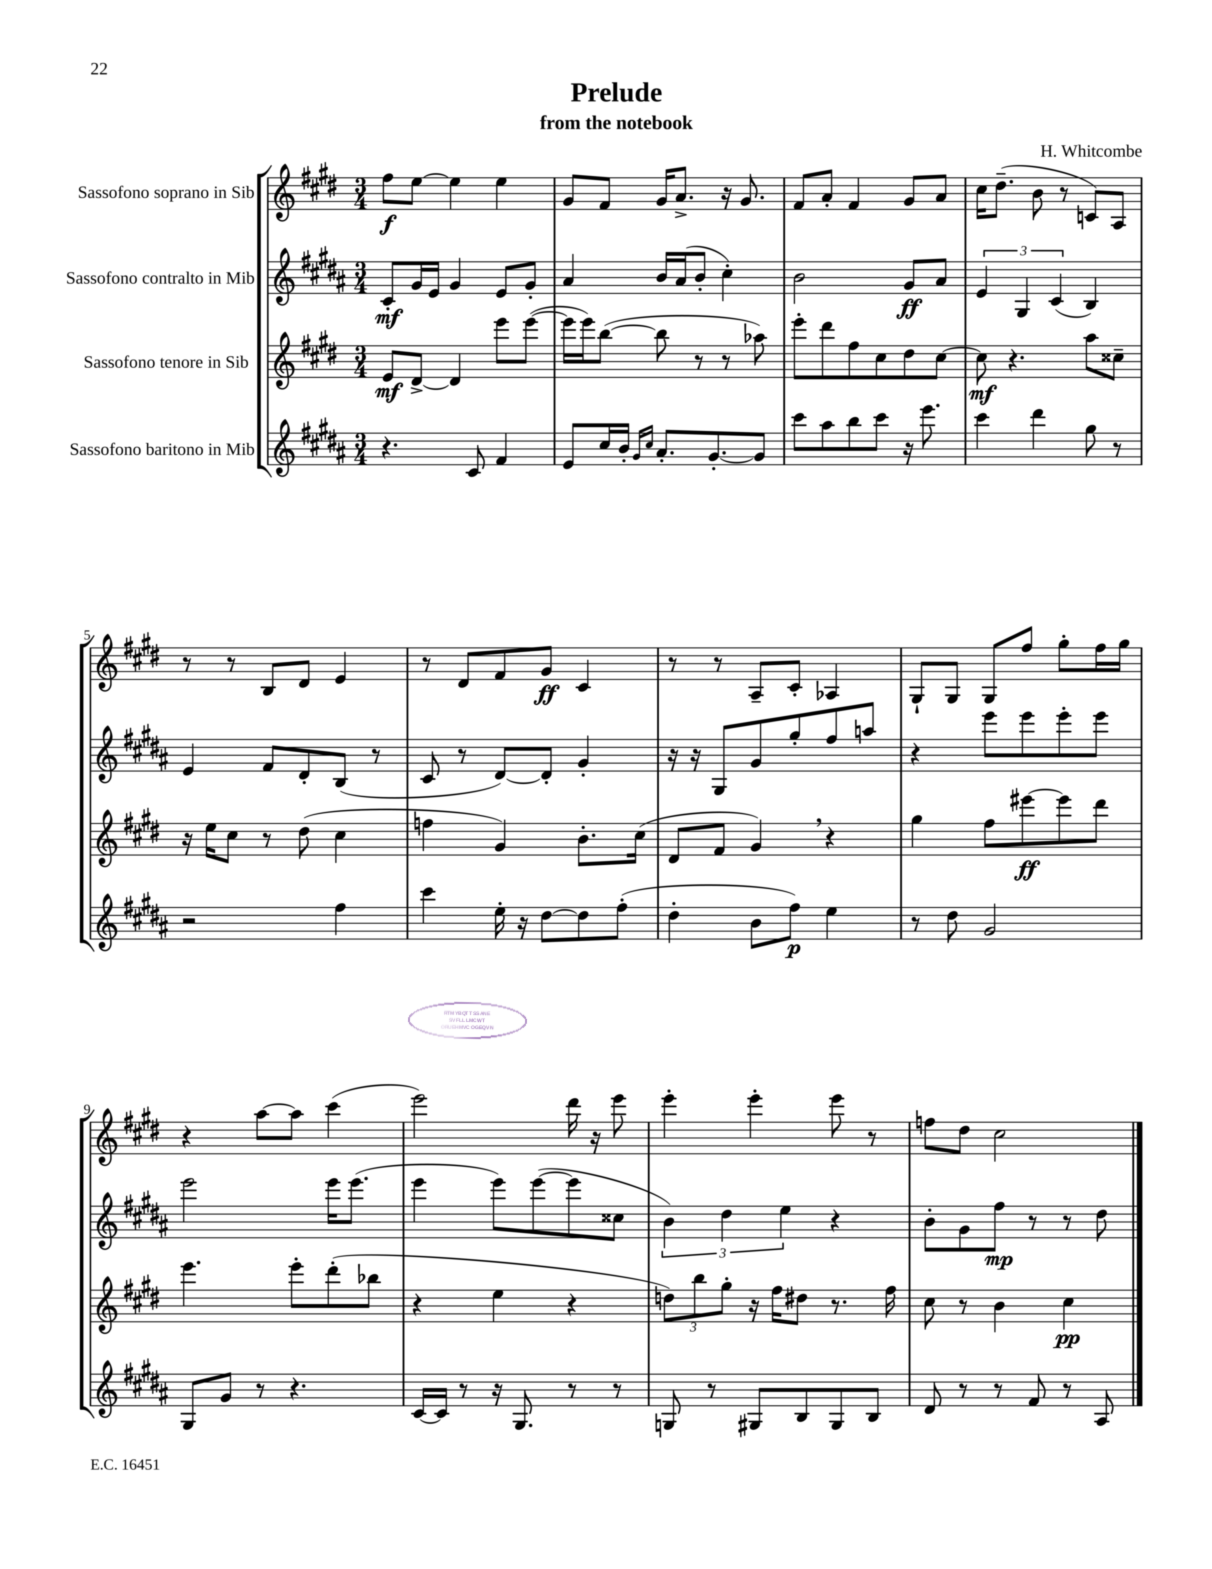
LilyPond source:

\header { title = "Prelude" composer = "H. Whitcombe" subtitle = "from the notebook" }
<<
\new StaffGroup <<
\new Staff = "s0" \with { instrumentName = "Sassofono soprano in Sib" } {
    \clef treble \key e \major \numericTimeSignature \time 3/4
    fis''8\f e''8~ e''4 e''4 |
    gis'8 fis'8 gis'16 a'8.-> r16 gis'8. |
    fis'8 a'8-. fis'4 gis'8 a'8 |
    cis''16 dis''8.--( b'8 r8 c'8) a8 |
    r8 r8 b8 dis'8 e'4 |
    r8 dis'8 fis'8 gis'8\ff cis'4 |
    r8 r8 a8-- cis'8-. aes4 |
    gis8-! gis8 gis8 fis''8 gis''8-. fis''16 gis''16 |
    r4 a''8~ a''8 cis'''4( |
    e'''2) dis'''16 r16 e'''8 |
    e'''4-. e'''4-. e'''8 r8 |
    f''8 dis''8 cis''2 \bar "|." |
}
\new Staff = "s1" \with { instrumentName = "Sassofono contralto in Mib" } {
    \clef treble \key b \major \numericTimeSignature \time 3/4
    cis'8-.\mf gis'16 e'16 gis'4 e'8 gis'8-. |
    ais'4 b'16 ais'16( b'8-. cis''4-.) |
    b'2 gis'8\ff ais'8 |
    \tuplet 3/2 { e'4 gis4 cis'4( } b4) |
    e'4 fis'8 dis'8-. b8( r8 |
    cis'8 r8 dis'8~) dis'8-. gis'4-. |
    r16 r16 gis8 gis'8 gis''8-. fis''8 a''8 |
    r4 e'''8 e'''8 e'''8-. e'''8 |
    e'''2 e'''16 e'''8.( |
    e'''4 e'''8) e'''8~( e'''8 cisis''8 |
    \tuplet 3/2 { b'4) dis''4 e''4 } r4 |
    b'8-. gis'8 fis''8\mp r8 r8 dis''8 \bar "|." |
}
\new Staff = "s2" \with { instrumentName = "Sassofono tenore in Sib" } {
    \clef treble \key e \major \numericTimeSignature \time 3/4
    e'8\mf dis'8~-> dis'4 e'''8 e'''8~( |
    e'''16 e'''16) b''8~( b''8 r8 r8 aes''8) |
    e'''8-. dis'''8 fis''8 cis''8 dis''8 cis''8~ |
    cis''8\mf r4. a''8 cisis''8-- |
    r16 e''16 cis''8 r8 dis''8( cis''4 |
    f''4 gis'4) b'8.-. cis''16( |
    dis'8 fis'8 gis'4) \breathe r4 |
    gis''4 fis''8 eis'''8~\ff eis'''8 dis'''8 |
    e'''4. e'''8-. dis'''8-.( bes''8 |
    r4 e''4 r4 |
    \tuplet 3/2 { d''8) b''8 gis''8-. } r16 fis''16 dis''8 r8. fis''16 |
    cis''8 r8 b'4 cis''4\pp \bar "|." |
}
\new Staff = "s3" \with { instrumentName = "Sassofono baritono in Mib" } {
    \clef treble \key b \major \numericTimeSignature \time 3/4
    r4. cis'8 fis'4 |
    e'8 cis''16 b'16-. \grace { gis'16 cis''16 } ais'8.-. gis'8.~-. gis'8 |
    cis'''8 ais''8 b''8 cis'''8 r16 e'''8. |
    cis'''4 dis'''4 gis''8 r8 |
    r2 fis''4 |
    cis'''4 e''16-. r16 dis''8~ dis''8 fis''8-.( |
    dis''4-. b'8 fis''8\p) e''4 |
    r8 dis''8 gis'2 |
    gis8 gis'8 r8 r4. |
    cis'16~ cis'16 r8 r16 gis8. r8 r8 |
    g8 r8 gis8 b8 gis8 b8 |
    dis'8 r8 r8 fis'8 r8 ais8 \bar "|." |
}
>>
>>
